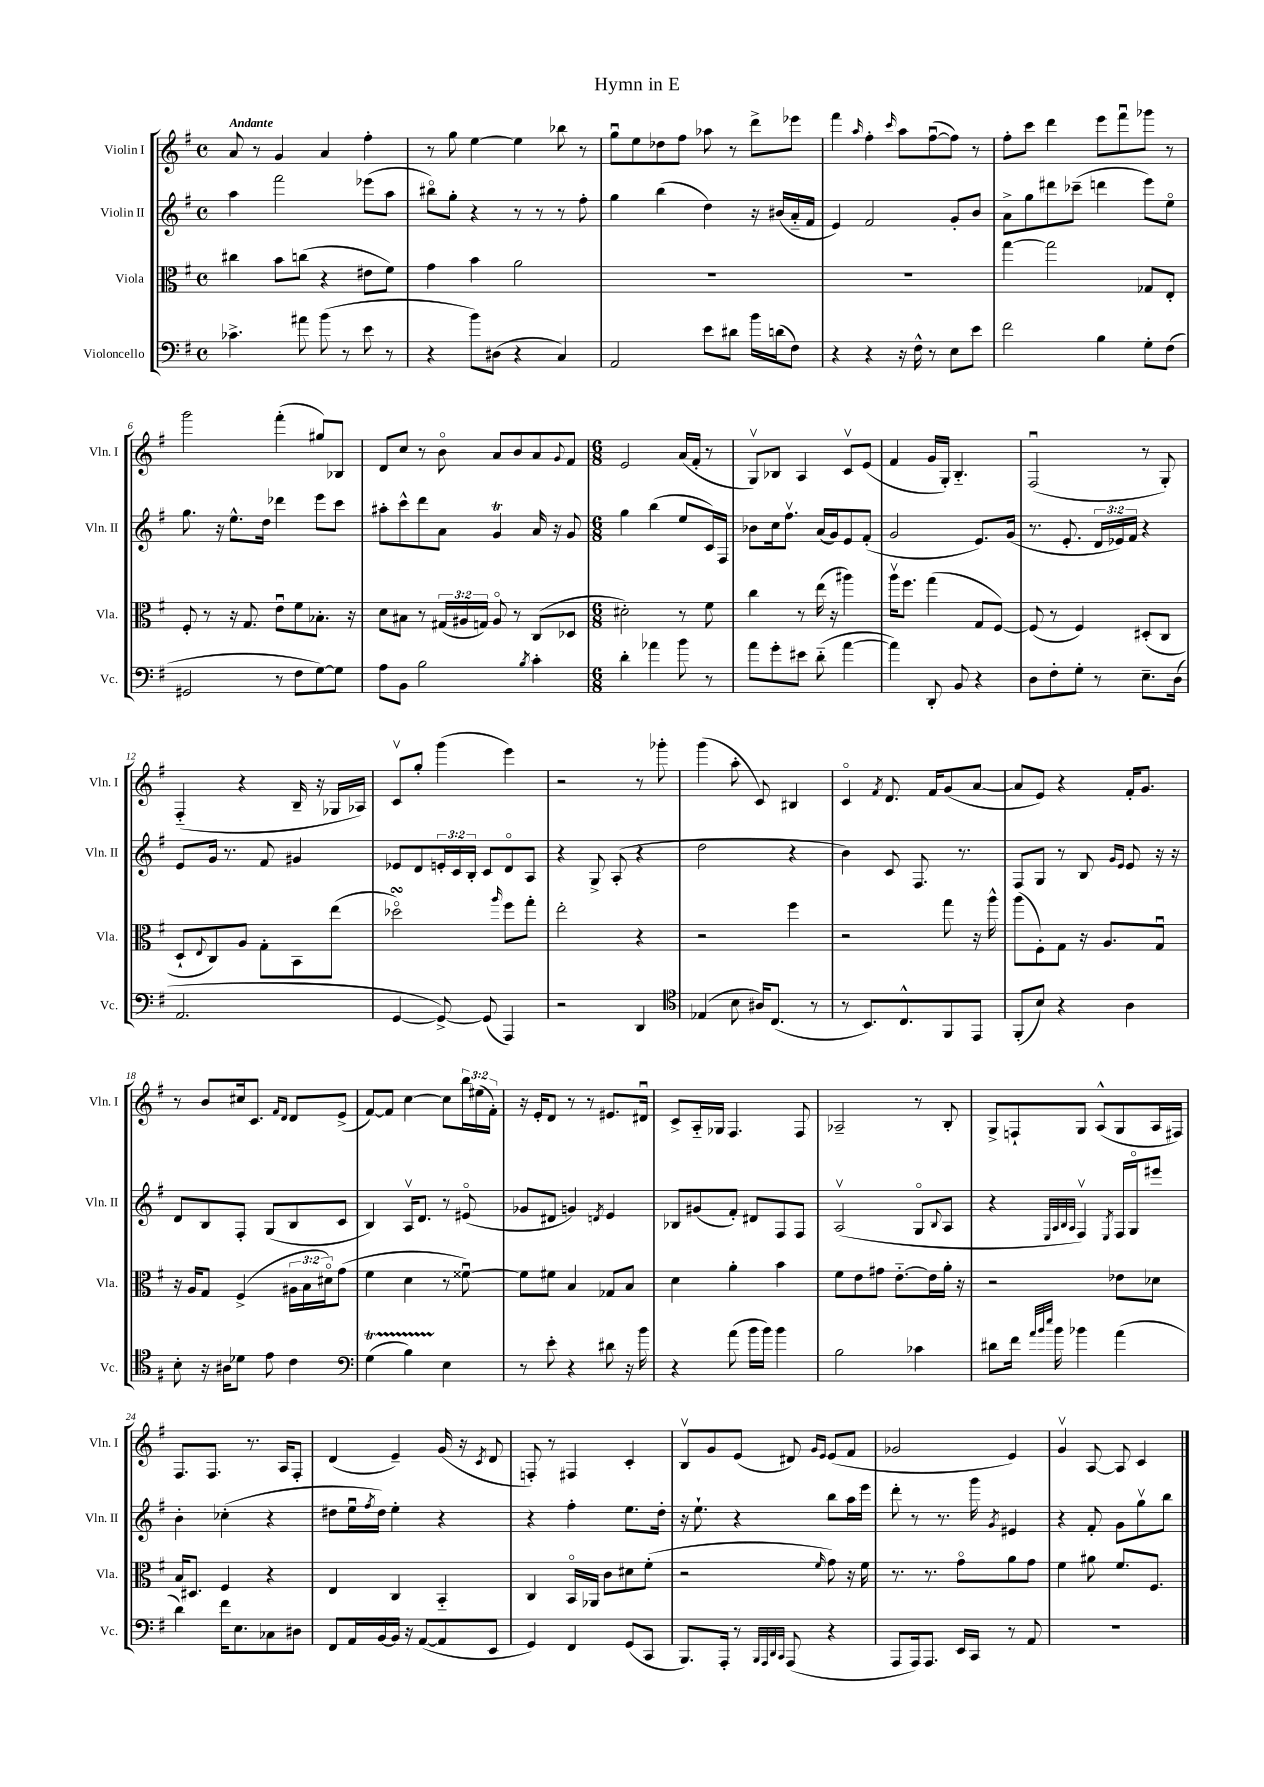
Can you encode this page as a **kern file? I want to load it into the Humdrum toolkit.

**kern	**kern	**kern	**kern
*part4	*part3	*part2	*part1
*staff4	*staff3	*staff2	*staff1
*I"Violoncello	*I"Viola	*I"Violin II	*I"Violin I
*I'Vc.	*I'Vla.	*I'Vln. II	*I'Vln. I
*clefF4	*clefC3	*clefG2	*clefG2
*k[f#]	*k[f#]	*k[f#]	*k[f#]
*M4/4	*M4/4	*M4/4	*M4/4
*met(c)	*met(c)	*met(c)	*met(c)
=1	=1	=1	=1
!	!	!	!LO:TX:a:B:t=Andante
4.c-X^\	4cc#X\	4aa\	8a/
.	.	.	8r
.	8b\L	2fff#\	4g/
8a#X\	(8ccn\J	.	.
(8b\	4r	.	4a/
8r	.	.	.
8e\	8e#X\L	(8eee-X\L	4ff#'\
8r	8f#\J)	8aa\J	.
=2	=2	=2	=2
4r	4g\	8bb#X\L)	8r
.	.	8gg'\J	8gg\
8b\L)	4b\	4r	[4ee\
(8D#X\J	.	.	.
4r	2a\	8r	4ee\]
.	.	8r	.
4C/)	.	8r	8bb-X\
.	.	8ff#'\	8r
=3	=3	=3	=3
2AA/	1r	4gg\	8ggu\L
.	.	.	8ee\
.	.	(4bb\	8dd-X\
.	.	.	8ff#\J
8e\L	.	4dd\)	8aa-X\
8d#X\J	.	.	8r
16b\LL	.	16r	8ddd^\L
(16dn\J	.	(16b#X/LL	.
8F#\J)	.	16a/	8eee-X\J
.	.	16f#/JJ	.
=4	=4	=4	=4
4r	1r	4e/)	4fff#\
.	.	.	16qqaa/
4r	.	2f#/	4ff#'\
.	.	.	16qqccc/
16r	.	.	8aa\L
16F#^^\	.	.	.
8r	.	.	([8ff#u\
8E\L	.	8g'/L	8ff#\J])
8e\J	.	8b/J	8r
=5	=5	=5	=5
2f#\	[4gg\	8a^\L	8ff#'\L
.	.	8gg\	8ccc\J
.	2gg\]	8ddd#X\	4ddd\
.	.	(8ccc-X~\J	.
4B\	.	4dddn\	8eee\L
.	.	.	8fff#u\
8G'\L	8G-X/L	8eee\L)	8ggg-X\J
(8F#\J	8E'/J	8ee\J	8r
!!LO:LB:g=z
=6	=6	=6	=6
2GG#X/	8F#'/	8.gg\	2ggg\
.	8r	.	.
.	.	16r	.
.	16r	8.ee^^\L	.
.	8.G/	.	.
.	.	16dd\Jk	.
8r	8eu\L	4ddd-X\	(4fff#'\
8F#\L	8f#\	.	.
[8G\)	8.B-X'\J	8eee\L	8gg#X/L)
8G\J]	.	8ccc\J	8B-X/J
.	16r	.	.
=7	=7	=7	=7
8A\L	8d\L	8aa#X'\L	8d/L
8BB\J	8B#X\J	8ccc^^\	8cc/J
2B\	8r	8ddd\	8r
.	(24G#X/LL	8a\J	8b\
.	24A#X/	.	.
.	24Gn/JJ)	.	.
.	8A#/	4gT/	8a/L
.	8r	.	8b/
8qB/	.	.	.
4c'\	(8C/L	16a/	8a/
.	.	16r	.
.	.	.	8qqg/
.	8D-X/J	8g/	8f#/J
=8	=8	=8	=8
*M6/8	*M6/8	*M6/8	*M6/8
4d'\	2d#X'\)	4gg\	2e/
4a-X\	.	(4bb\	.
8b\	8r	8ee/L	(16a/LL
.	.	.	16f#'/JJ
8r	8f#\	16c/L)	8r
.	.	16F#/JJ	.
=9	=9	=9	=9
8a\L	4cc\	8b-X\L	8Gv/L)
8g'\	.	16cc\k	8B-X/J
.	.	8.ff#v\J	.
8e#X\J	8r	.	4A/
(8d\	(16ee\	(16a/LL	.
.	16r	16g/J)	.
[4a\	4aa#X\)	8e/	8cv/L
.	.	(8f#'/J	(8e/J
=10	=10	=10	=10
4a\])	16aav\KL	2g/	4f#/
.	8.ff#\J	.	.
8DD'/	(4gg\	.	16g/LL
.	.	.	16G'/JJ)
8BB/	.	.	4.B/
4r	8G/L	8.e/L)	.
.	[8F#/J)	.	.
.	.	(16g/Jk	.
=11	=11	=11	=11
8D\L	(8F#/]	8.r	(2F#u/
8F#'\	8r	.	.
.	.	8.e'/	.
8G'\J	4F#/)	.	.
8r	.	24d/LL	.
.	.	24e-X/)	.
.	.	24f#/JJ	.
8.E~\L	(8D#X'/L	4r	8r
.	8C/J	.	8G'/)
(16D\Jk	.	.	.
!!LO:LB:g=z
=12	=12	=12	=12
2.AA/	8D`/L	8e/L	(4F#/
.	8qqE/	.	.
.	8C/)	16g/Jk	.
.	.	8.r	.
.	8A/J	.	4r
.	8G'\L	8f#/	.
.	8BB\	4g#X/	16B~/
.	.	.	16r
.	(8ee\J	.	16G-X/LL
.	.	.	16A-X/JJ)
=13	=13	=13	=13
[4GG/	2dd-XsSSs\)	8e-X/L	8cv/L
.	.	8d/	8gg'/J
8GG^/_)	.	24en'/L	(4ggg\
.	.	24c/	.
.	.	24B'/JJ	.
(8GG/]	.	8c/L	.
.	16qqaa/	.	.
4AAA/)	8ff#\L	8d/	4eee\)
.	8gg'\J	8A/J	.
=14	=14	=14	=14
2r	2ee'\	4r	2r
.	.	8G^/	.
.	.	(8A'/	.
4DD/	4r	4r	8r
.	.	.	8ggg-X'\
=15	=15	=15	=15
*clefC4	*	*	*
(4E-X/	2r	2dd\	(4ggg\
8B\	.	.	8aa'\
16A#X/KL)	.	.	8c/)
(8.C/J	.	.	.
.	4ff#\	4r	4B#X/
8r	.	.	.
=16	=16	=16	=16
8r	2r	4b\)	4c/
8.BB/L)	.	.	.
.	.	.	8qf#/
.	.	8c/	8.d/
8.C^^/	.	.	.
.	.	8.F#/	.
.	.	.	16f#/KL
8FF#/	8gg\	.	(8g/
.	.	8.r	.
8EE/J	16r	.	[8a/J
.	16aa^^\	.	.
=17	=17	=17	=17
(8FF#'/L	(8aa\L	8F#/L	8a/L]
8B/J)	8F#'\)	8G/J	8e/J)
4r	8G\J	8r	4r
.	16r	8B/	.
.	8.A/L	.	.
.	.	16qqg/LL	.
.	.	16qqe/JJ	.
4A\	.	8e/	16f#'/KL
.	.	.	8.g/J
.	8Gu/J	16r	.
.	.	16r	.
!!LO:LB:g=z
=18	=18	=18	=18
8B'\	16r	8d/L	8r
.	16A/KL	.	.
16r	8G/J	8B/	8b/L
16A#X\KL	.	.	.
8d-X\J	(4F#^/	8F#'/J	16cc#X/k
.	.	.	8.c/J
8e\	.	(8G/L	.
.	.	.	16qqf#/LL
.	.	.	16qqd/JJ
4c\	24A#X\LL	8B/	8d/L
.	24B\	.	.
.	24d#X\J)	.	.
.	(8g\J	8c/J	(8e^/J
=19	=19	=19	=19
*clefF4	*	*	*
(4GT\	4f#\	4B/)	[8f#/L)
.	.	.	8f#/J]
4BTTT\)	4d\	16Av/KL	[4cc\
.	.	8.d/J	.
4E\	8r	8r	8cc\L]
.	[8f##Xu\)	(8e#X/	24bb\L
.	.	.	(24ee#X\
.	.	.	24f#'\JJ)
=20	=20	=20	=20
8r	8f##\L]	8g-X/L	16r
.	.	.	16e'/KL
8e'\	8f#X\J	8d#X/J	8d/J
4r	4B/	4gn/)	8r
.	.	.	8r
.	.	8qdn/	.
8d#X\	8G-X/L	4e/	8.e#X/L
16r	8B/J	.	.
16b\	.	.	16d#Xu/Jk
=21	=21	=21	=21
4r	4d\	8B-X/L	8c^/L
.	.	(8g#X/	16A/L
.	.	.	16G-X/JJ
(8a\	4a'\	8f#'/J)	4.F#/
16b\LL	.	8d#X/L	.
16b\JJ)	.	.	.
4b\	4b\	8F#/	.
.	.	8F#/J	8F#/
=22	=22	=22	=22
2B\	8f#\L	(2Av/	2A-X~/
.	8e\	.	.
.	8g#X\J	.	.
.	[8.e\L	.	.
4c-X\	.	8G/L	8r
.	16e\L]	.	.
.	.	8qqB/	.
.	16a'\JJ	8A/J	8B'/
.	16r	.	.
=23	=23	=23	=23
8d#X\L	2r	4r	8G^/L
16f#\Jk	.	.	8Fn`/
32qqa/LLL	.	.	.
32qqb/	.	.	.
32qqee/JJJ	.	.	.
16b\	.	.	.
.	.	32qqE/LLL	.
.	.	32qqA/	.
.	.	32qqB/	.
.	.	32qqA/JJJ	.
4b-X\	.	4F#v/)	8G/J
.	.	.	(8A^^/L
.	.	8qE/	.
(4a\	8e-X\L	16F#/LL	8G/
.	.	16G/J	.
.	8d-X\J	8eee#X/J	16A/L
.	.	.	16F#X/JJ)
!!LO:LB:g=z
=24	=24	=24	=24
4d\)	16B/KL	4b'\	8.F#/L
.	8.D#X/J	.	.
.	.	.	8.F#/J
16f#\KL	4F#/	(4cc-X'\	.
8.E\	.	.	.
.	.	.	8.r
8C-X\	4r	4r	.
.	.	.	16A/KL
8D#X\J	.	.	8F#'/J
=25	=25	=25	=25
8FF#/L	4E/	8dd#X\L	(4d/
16AA/L	.	16eeu\L	.
.	.	8qff#/	.
[16BB/	.	16dd#\JJ)	.
16BB/JJ]	4C/	4ee'\	4e~/)
16r	.	.	.
([8AA/L	.	.	.
8AA/]	4BB/	4r	(16g/
.	.	.	16r
.	.	.	8qc/
8EE/J	.	.	8d/
=26	=26	=26	=26
4GG/)	4C/	4r	8Fn'/)
.	.	.	8r
4FF#/	16BB/LL	4ff#'\	4F#X/
.	16AA-X/JJ	.	.
.	8c\L	.	.
(8GG/L	8d#X\	8.ee\L	4c'/
8CC/J	(8f#'\J	.	.
.	.	16dd'\Jk	.
=27	=27	=27	=27
8.BBB/L)	2r	16r	8Bv/L
.	.	8.ee`\	.
.	.	.	8g/
16AAA'/Jk	.	.	.
8r	.	4r	(8e/J
32qqBBB/LLL	.	.	.
32qqAAA/	.	.	.
32qqDD/	.	.	.
32qqCC/JJJ	.	.	.
(8AAA/	.	.	8d#X/)
.	.	.	16qqg/LL
.	16qqf#/	.	16qqe/JJ
4r	8g\)	8bb\L	(8e/L
.	16r	16aa\L	8f#/J
.	16f#\	16eee\JJ	.
=28	=28	=28	=28
8AAA/L	8.r	8ddd'\	2g-X/
16AAA/k)	.	8r	.
8.AAA/J	8.r	.	.
.	.	8.r	.
16EE/LL	8g\L	.	.
16CC/JJ	.	16ggg\	.
.	.	8qg/	.
8r	8a\	4e#X/	4e/)
8AA/	8g\J	.	.
=29	=29	=29	=29
2.r	4f#\	4r	4gv/
.	8a#X\	8f#'/	[8A/
.	8.f#/L	8g\L	8A/]
.	.	8ggv\	4c/
.	8.F#/J	.	.
.	.	8bb\J	.
==	==	==	==
*-	*-	*-	*-
